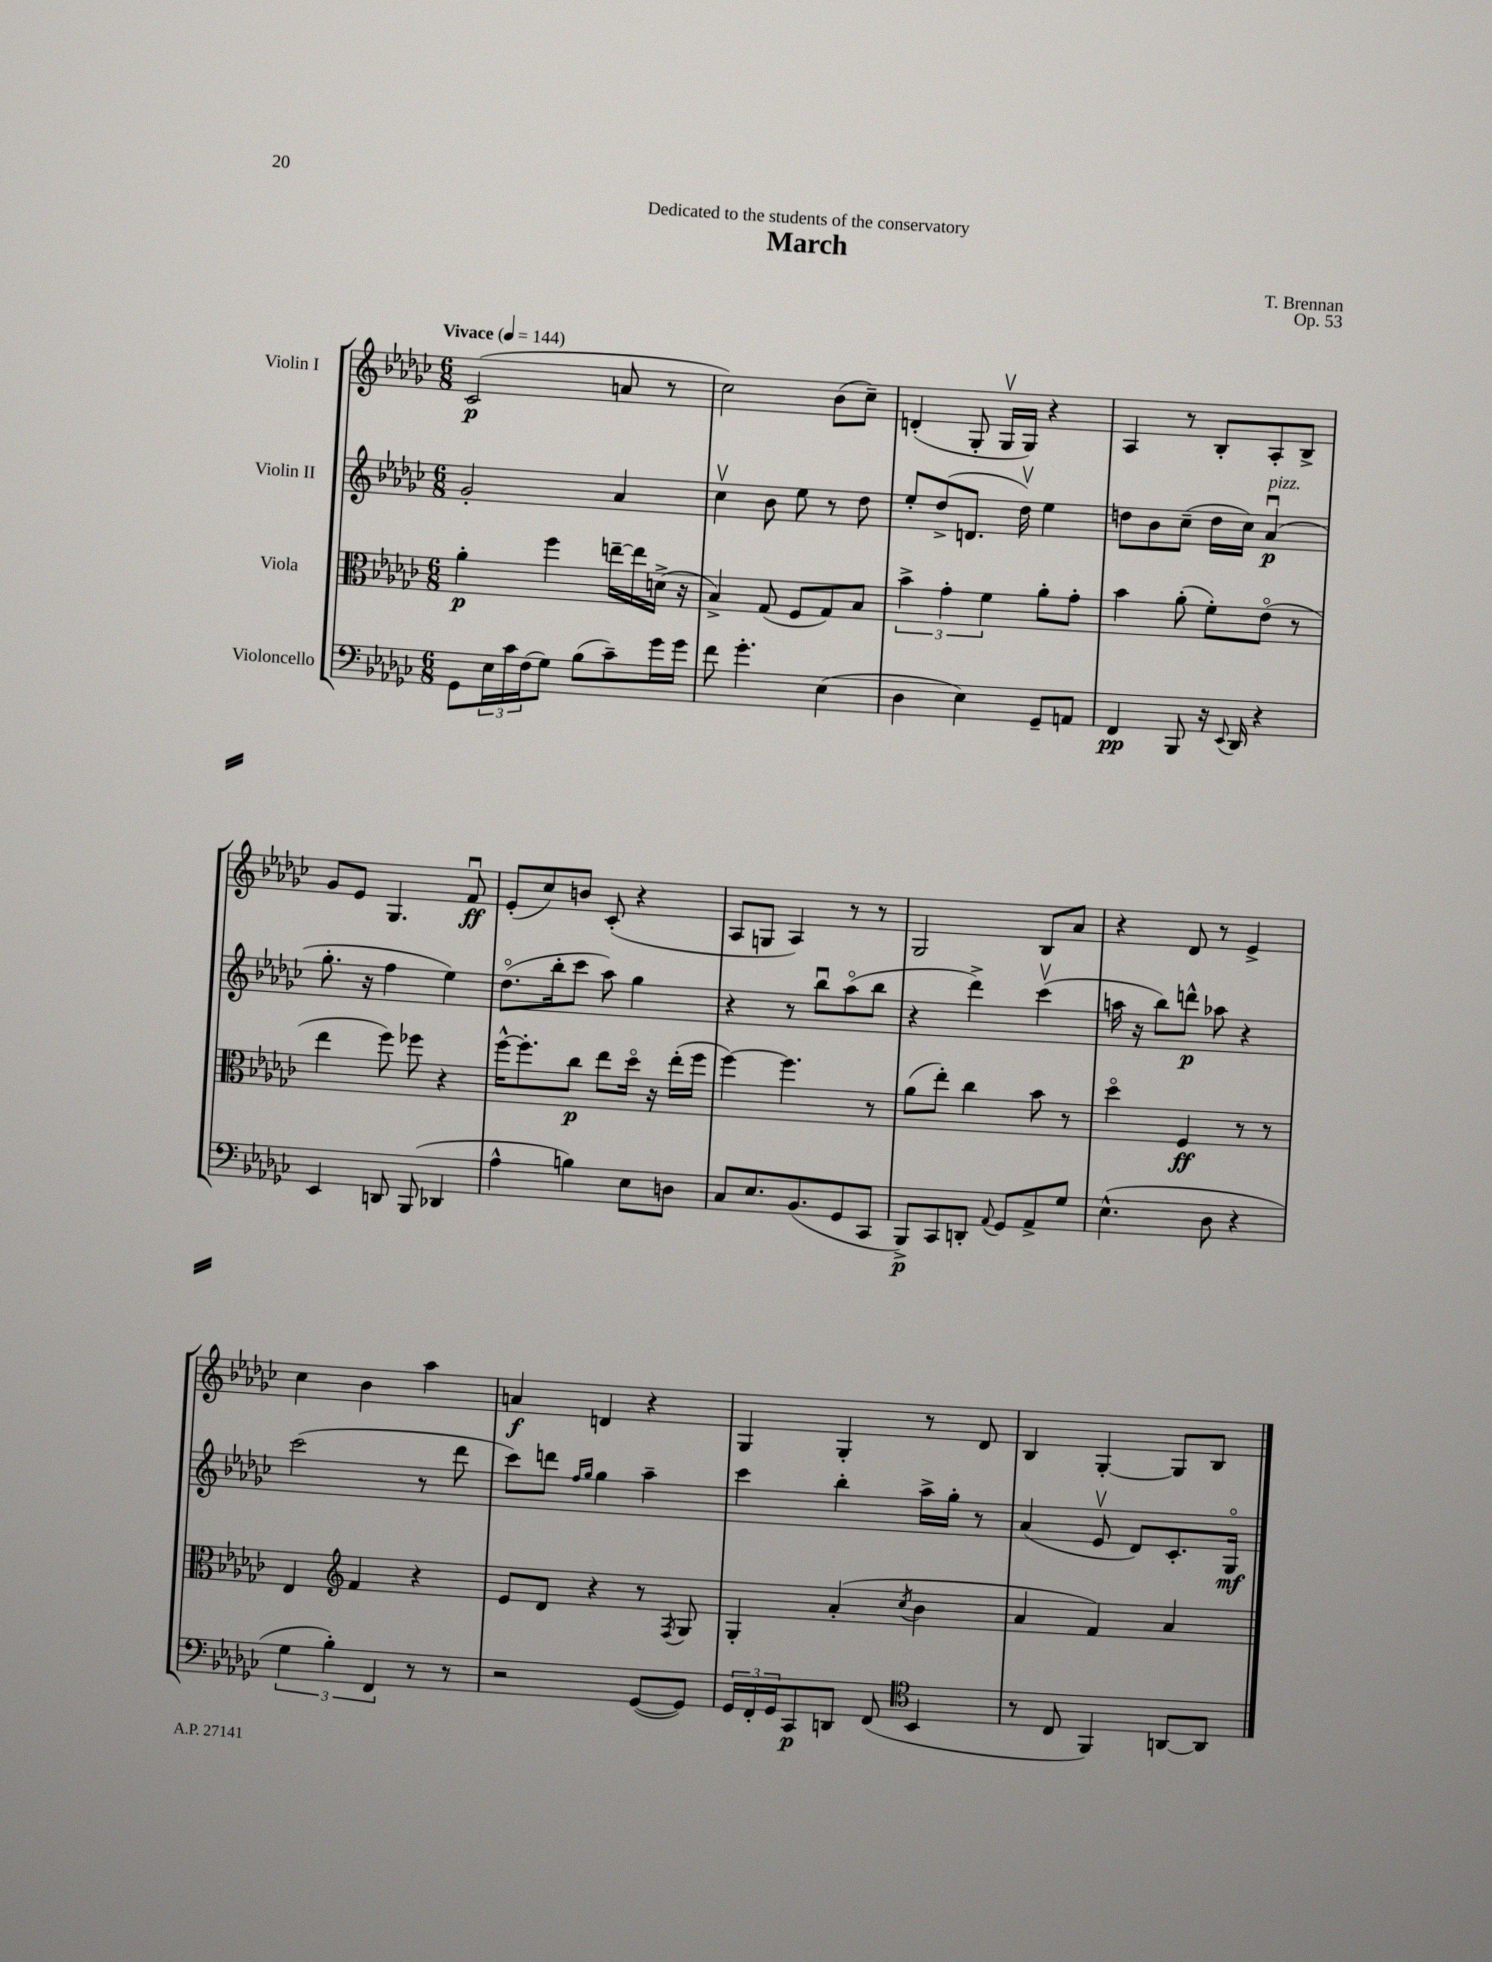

**kern	**kern	**kern	**kern
*staff4	*staff3	*staff2	*staff1
*clefF4	*clefC3	*clefG2	*clefG2
*k[b-e-a-d-g-c-]	*k[b-e-a-d-g-c-]	*k[b-e-a-d-g-c-]	*k[b-e-a-d-g-c-]
*M6/8	*M6/8	*M6/8	*M6/8
*MM144	*MM144	*MM144	*MM144
8GG-	4a-'	2g-'	(2c-
24E-	.	.	.
24c-	.	.	.
(24F	.	.	.
8G-)	4ff	.	.
(8B-	.	.	.
8c-~)	[16ee~	4a-	8a
.	16ee]	.	.
16g-	(16d^	.	8r
16g-	16r	.	.
=	=	=	=
8f	4B-^)	4cc-v	2cc-)
4.g-'	.	.	.
.	(8G-	8b-	.
.	8F	8ee-	.
(4E-	8G-)	8r	(8b-
.	8B-	8dd-	8cc-~)
=	=	=	=
4D-	6b-^	8ee-'	(4d'
.	.	(8dd-^	.
.	6g-'	.	.
4E-)	.	8.d	8G-'
.	6f	.	.
.	.	.	16G-v
.	.	16dd-v)	16G-)
8GG-~	8a-'	4ee-	4r
8AA	8g-'	.	.
=	=	=	=
4FF	4b-	8dd	4A-
.	.	8b-	.
8BBB-	(8a-'	(8cc-~	8r
16r	8f')	16dd	8B-'
8qqEE-	.	.	.
16DD-	.	16cc-)	.
4r	(8e-o	(4a-u	8A-'
.	8r	.	8B-^
=	=	=	=
4EE-	4ee-	8.gg-'	8g-
.	.	.	8e-
.	.	16r	.
8DD	8ff)	4ff	4.G-
(8BBB-	8ff-	.	.
4DD-	4r	4ee-)	.
.	.	.	8fu
=	=	=	=
4A-^^	[16ff^^	(8.dd-o	(8e-'
.	8.ff']	.	.
.	.	.	8cc-)
.	.	16bb-'	.
4B)	8cc-	8ccc-	8b
.	8ee-	8aa-)	(8c-'
8E-	16dd-o	4gg-	4r
.	16r	.	.
8D	(16ee-'	.	.
.	16ff	.	.
=	=	=	=
8C-	[4ff)	4r	8A-
8.E-	.	.	8G
.	4.ff]	8r	4A-)
(8.BB-	.	.	.
.	.	8bb-u	.
8GG-	.	(8aa-o	8r
8CC-	8r	8bb-	8r
=	=	=	=
8BBB-^)	(8a-	4r	2G-
8CC-	8ee-')	.	.
8DD'	4cc-	4ddd-^)	.
8qqAA-	.	.	.
8GG-	.	.	.
8AA-^	8b-	(4ccc-v	8B-
8G-	8r	.	8a-
=	=	=	=
(4.E-^^	4dd-o	16aa	4r
.	.	16r	.
.	.	8bb-)	.
.	4F	8ddd^^	8d-
8D-	.	8aa-	8r
4r	8r	4r	4e-^
.	8r	.	.
=	=	=	=
6G-	4E-	(2ccc-	4cc-
6B-')	.	.	.
*	*clefG2	*	*
.	4f	.	4b-
6FF	.	.	.
8r	4r	8r	4aa-
8r	.	8ddd-	.
=	=	=	=
2r	8e-	8ccc-)	4a
.	8d-	8ddd	.
.	.	16qqff	.
.	.	16qqgg-	.
.	4r	4gg-	4d
([8GG-	8r	4aa-~	4r
.	8qF	.	.
8GG-])	8G-	.	.
=	=	=	=
24GG-	4G-'	4ccc-	4G-
24FF'	.	.	.
24GG-	.	.	.
8CC-	.	.	.
8DD	(4a-'	4bb-'	4G-'
(8FF	.	.	.
*clefC4	*	*	*
.	8qcc-	.	.
4BB-	4b-	16aa-^	8r
.	.	16gg-'	.
.	.	8r	8d-
=	=	=	=
8r	4a-	(4a-	4B-
8C-	.	.	.
4FF)	4f)	8e-v	[4G-'
.	.	8d-)	.
[8AA	4a-	8.c-'	8G-]
8AA]	.	.	8B-
.	.	16G-o	.
==	==	==	==
*-	*-	*-	*-
